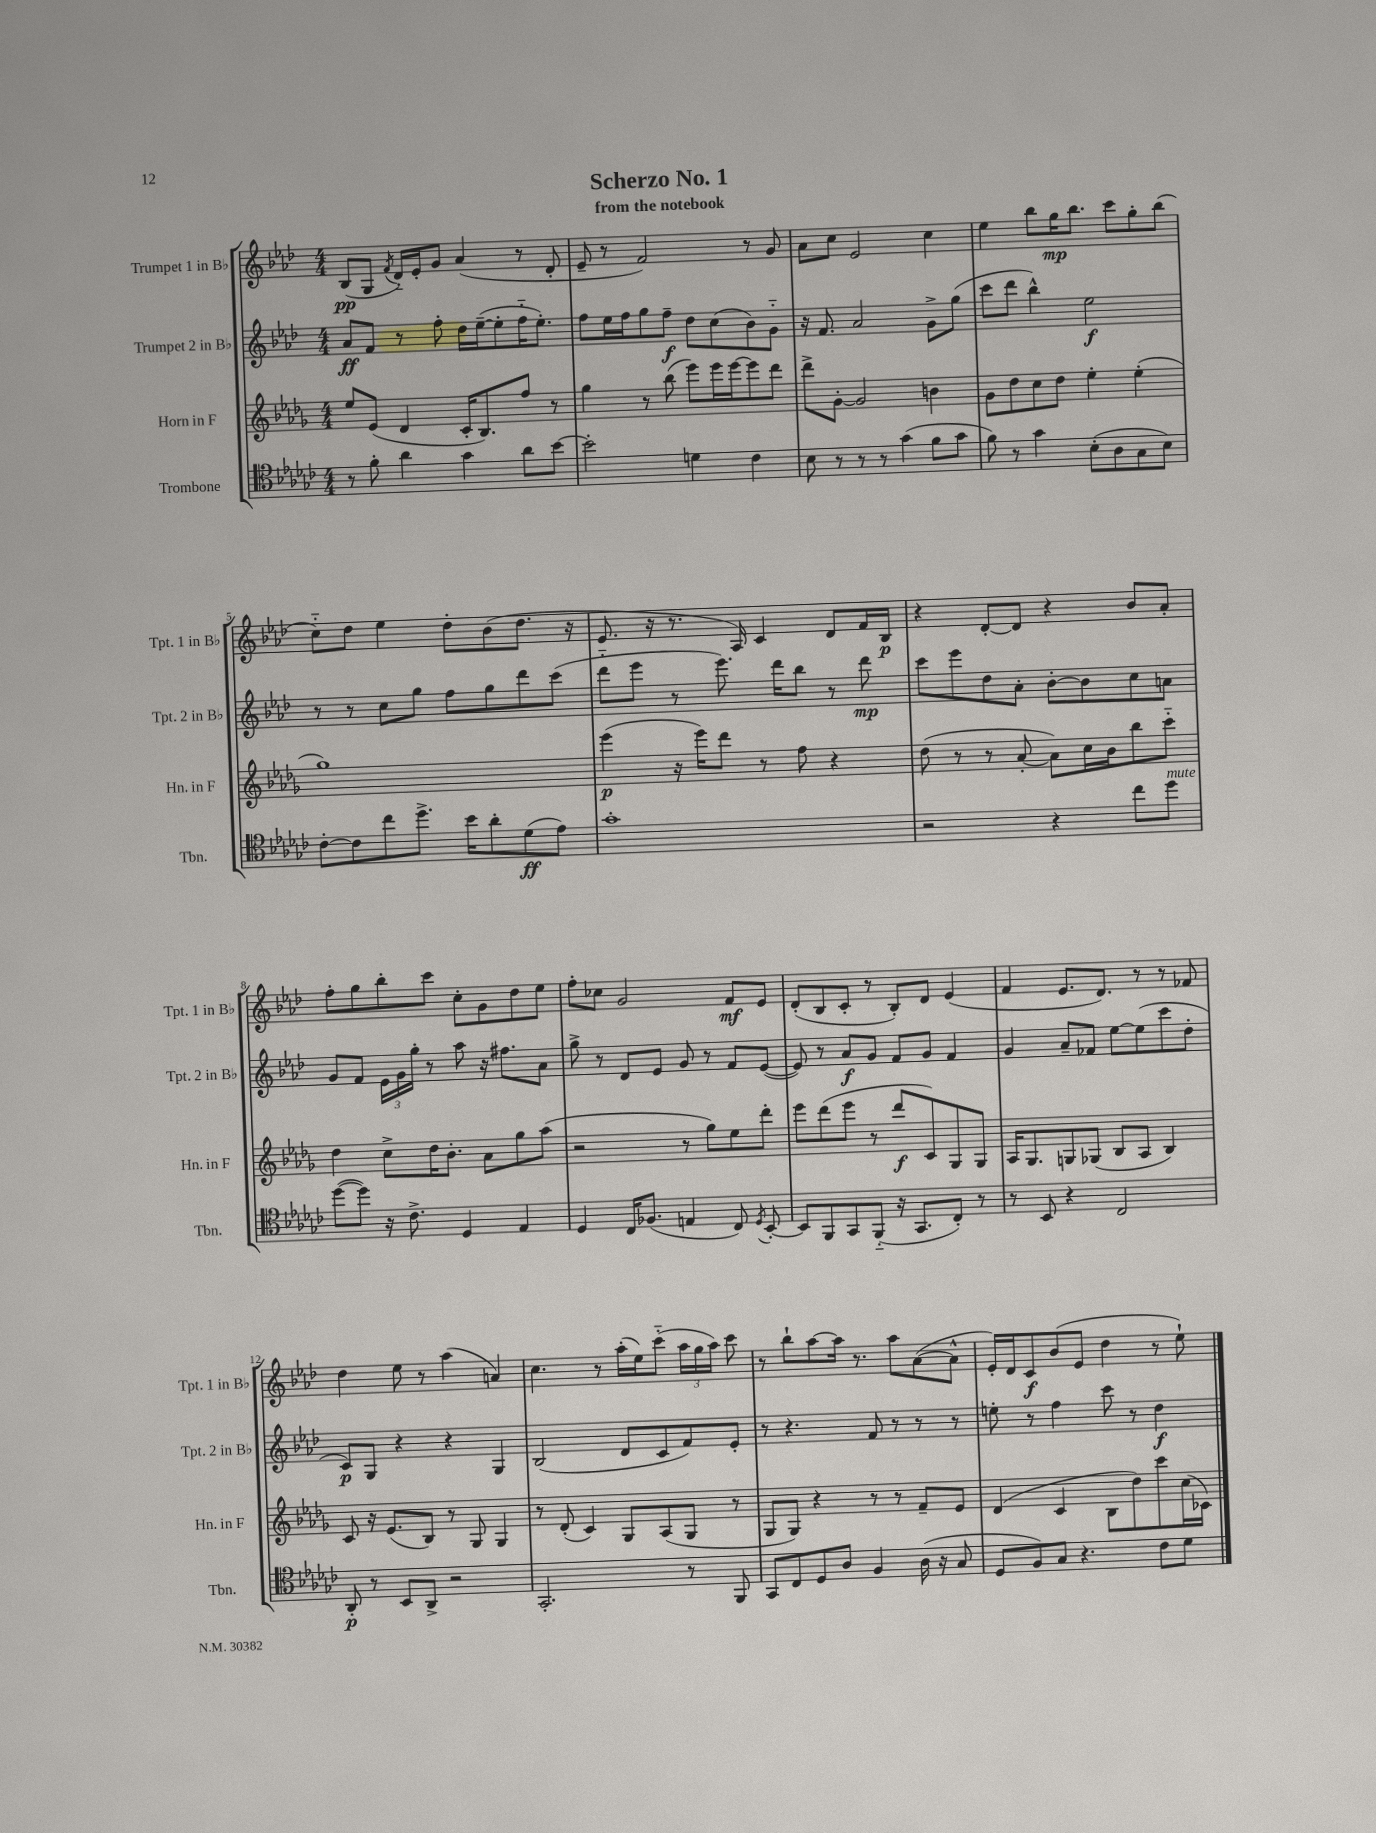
\header { title = "Scherzo No. 1" subtitle = "from the notebook" }
<<
\new StaffGroup <<
\new Staff = "s0" \with { instrumentName = "Trumpet 1 in Bb" shortInstrumentName = "Tpt. 1 in Bb" } {
    \clef treble \key aes \major \numericTimeSignature \time 4/4
    \autoBeamOff bes8[\pp( g8] \acciaccatura { f'8 } des'16[-_) ees'16-. g'8] aes'4( r8 des'8-. |
    ees'8-- r8 f'2) r8 g'8 |
    aes'8[ c''8] ees'2 c''4 |
    ees''4 bes''8[ g''16\mp bes''8.] c'''8[ g''8-. bes''8]( |
    c''8[-_) des''8] ees''4 des''8[-. bes'8( des''8.] r16 |
    ees'8. r16 r8. aes16) c'4 des'8[ f'16 bes16]\p |
    r4 des'8[~-. des'8] r4 bes'8[ aes'8]-. |
    f''8[-. g''8 bes''8-. c'''8] c''8[-. g'8 des''8 ees''8] |
    f''8[-. ces''8] g'2 f'8[\mf ees'8] |
    des'8[-.( bes8 c'8]-. r8 bes8[-.) des'8] ees'4( |
    f'4 ees'8.[ des'8.]) r8 r8 fes'8 |
    des''4 ees''8 r8 aes''4( a'4) |
    c''4. r8 aes''16[-.( ees''16) c'''8]-_( \tuplet 3/2 { aes''16[ g''16 aes''16]) } c'''8 |
    r8 bes''8[-! aes''8~ aes''16] r8. aes''8[ aes'8~( aes'8]-^ |
    ees'16[-.) des'16 c'8\f bes'8( ees'8] des''4 r8 ees''8-!) \bar "|." |
}
\new Staff = "s1" \with { instrumentName = "Trumpet 2 in Bb" shortInstrumentName = "Tpt. 2 in Bb" } {
    \clef treble \key aes \major \numericTimeSignature \time 4/4
    \autoBeamOff aes'8[\ff f'8] r8 f''8-. des''16[ ees''16~--( ees''8-. f''16-_ ees''8.]-.) |
    f''8[ ees''16 f''16 g''8 f''8]--\f des''8[ c''8( bes'8) g'8]-_ |
    r16 f'8. aes'2 g'8[-> g''8]( |
    c'''8[ des'''8] bes''4-^) ees''2\f |
    r8 r8 c''8[ g''8] f''8[ g''8 des'''8 c'''8]( |
    des'''8[-_ ees'''8] r8 ees'''8.) des'''16[ bes''8] r8 des'''8\mp |
    c'''8[ ees'''8 des''8 aes'8]-. bes'8[~-. bes'8 c''8 a'8] |
    g'8[ f'8] \tuplet 3/2 { ees'16[ g'16 g''16]-. } r8 aes''8 r16 fis''8.[ aes'8] |
    g''8-> r8 des'8[ ees'8] g'8 r8 f'8[ ees'8]~( |
    ees'8) r8 aes'8[\f g'8] f'8[ g'8] f'4 |
    g'4 aes'8[-- fes'8] ees''8[~ ees''8( c'''8 des''8]-. |
    c'8[\p) g8] r4 r4 g4 |
    bes2( des'8[ c'8 f'8) ees'8]-. |
    r8 r4. f'8 r8 r8 r8 |
    e''8-. r8 f''4 c'''8 r8 des''4\f \bar "|." |
}
\new Staff = "s2" \with { instrumentName = "Horn in F" shortInstrumentName = "Hn. in F" } {
    \clef treble \key des \major \numericTimeSignature \time 4/4
    \autoBeamOff ees''8[ ees'8]( des'4 c'16[-. bes8.) f''8] r8 |
    ges''4 r8 bes''8( ees'''8[) ees'''16 ees'''16~ ees'''8 des'''8] |
    des'''8[-> ges'8]~-. ges'2 b'4 |
    ges'8[ des''8 c''8 des''8] ees''4-. ees''4-.( |
    ges''1) |
    ees'''4\p( r16 ees'''16[) des'''8] r8 f''8 r4 |
    des''8( r8 r8 aes'8~-. aes'8[) c''16 bes'16 bes''8 c'''8]-_ |
    des''4 c''8[-> des''16 bes'8.]-. aes'8[ ges''8 aes''8]( |
    r2 r8 ges''8[) ees''8 des'''8]-. |
    ees'''8[ des'''8( ees'''8] r8 des'''8[\f c'8) ges8 ges8] |
    aes16[ ges8. g8 ges8]( bes8[ aes8] bes4) |
    c'8 r16 ees'8.[( bes8]) r8 ges8 ges4 |
    r8 des'8-.( c'4) ges8[ aes8( ges8] r8 |
    ges8[ ges8]) r4 r8 r8 f'8[-- ees'8] |
    des'4( c'4 bes8[ des''8) c'''8 c''16( ces'16]) \bar "|." |
}
\new Staff = "s3" \with { instrumentName = "Trombone" shortInstrumentName = "Tbn." } {
    \clef tenor \key ges \major \numericTimeSignature \time 4/4
    \autoBeamOff r8 f'8-. aes'4 ges'4 aes'8[ bes'8]~ |
    bes'2-. d'4 ces'4 |
    bes8 r8 r8 r8 ges'4( f'8[ ges'8] |
    f'8) r8 ges'4 bes8[-.( aes8 ges8 bes8]) |
    ces'8[~-. ces'8 ces''8 des''8.]-> bes'16[ aes'8-. des'8\ff( ees'8]) |
    ges'1-. |
    r2 r4 ces''8[ des''8]^\markup { \italic "mute" } |
    des''8[~( des''8]) r16 ces'8.-> des4 ees4 |
    des4 ces16[ fes8.]( e4 ces8) \acciaccatura { des8 } bes,8~-. |
    bes,8[ f,8 ges,8 f,8]-_( r16 ges,8.[ ces8]-.) r8 |
    r8 bes,8 r4 ces2 |
    aes,8-.\p r8 bes,8[ aes,8]-> r2 |
    ges,2.-. r8 f,8 |
    ges,8[ ces8 des8 aes8] f4 aes16( r16 ges8 |
    des8[ f8) ges8] r4. ces'8[ des'8] \bar "|." |
}
>>
>>
